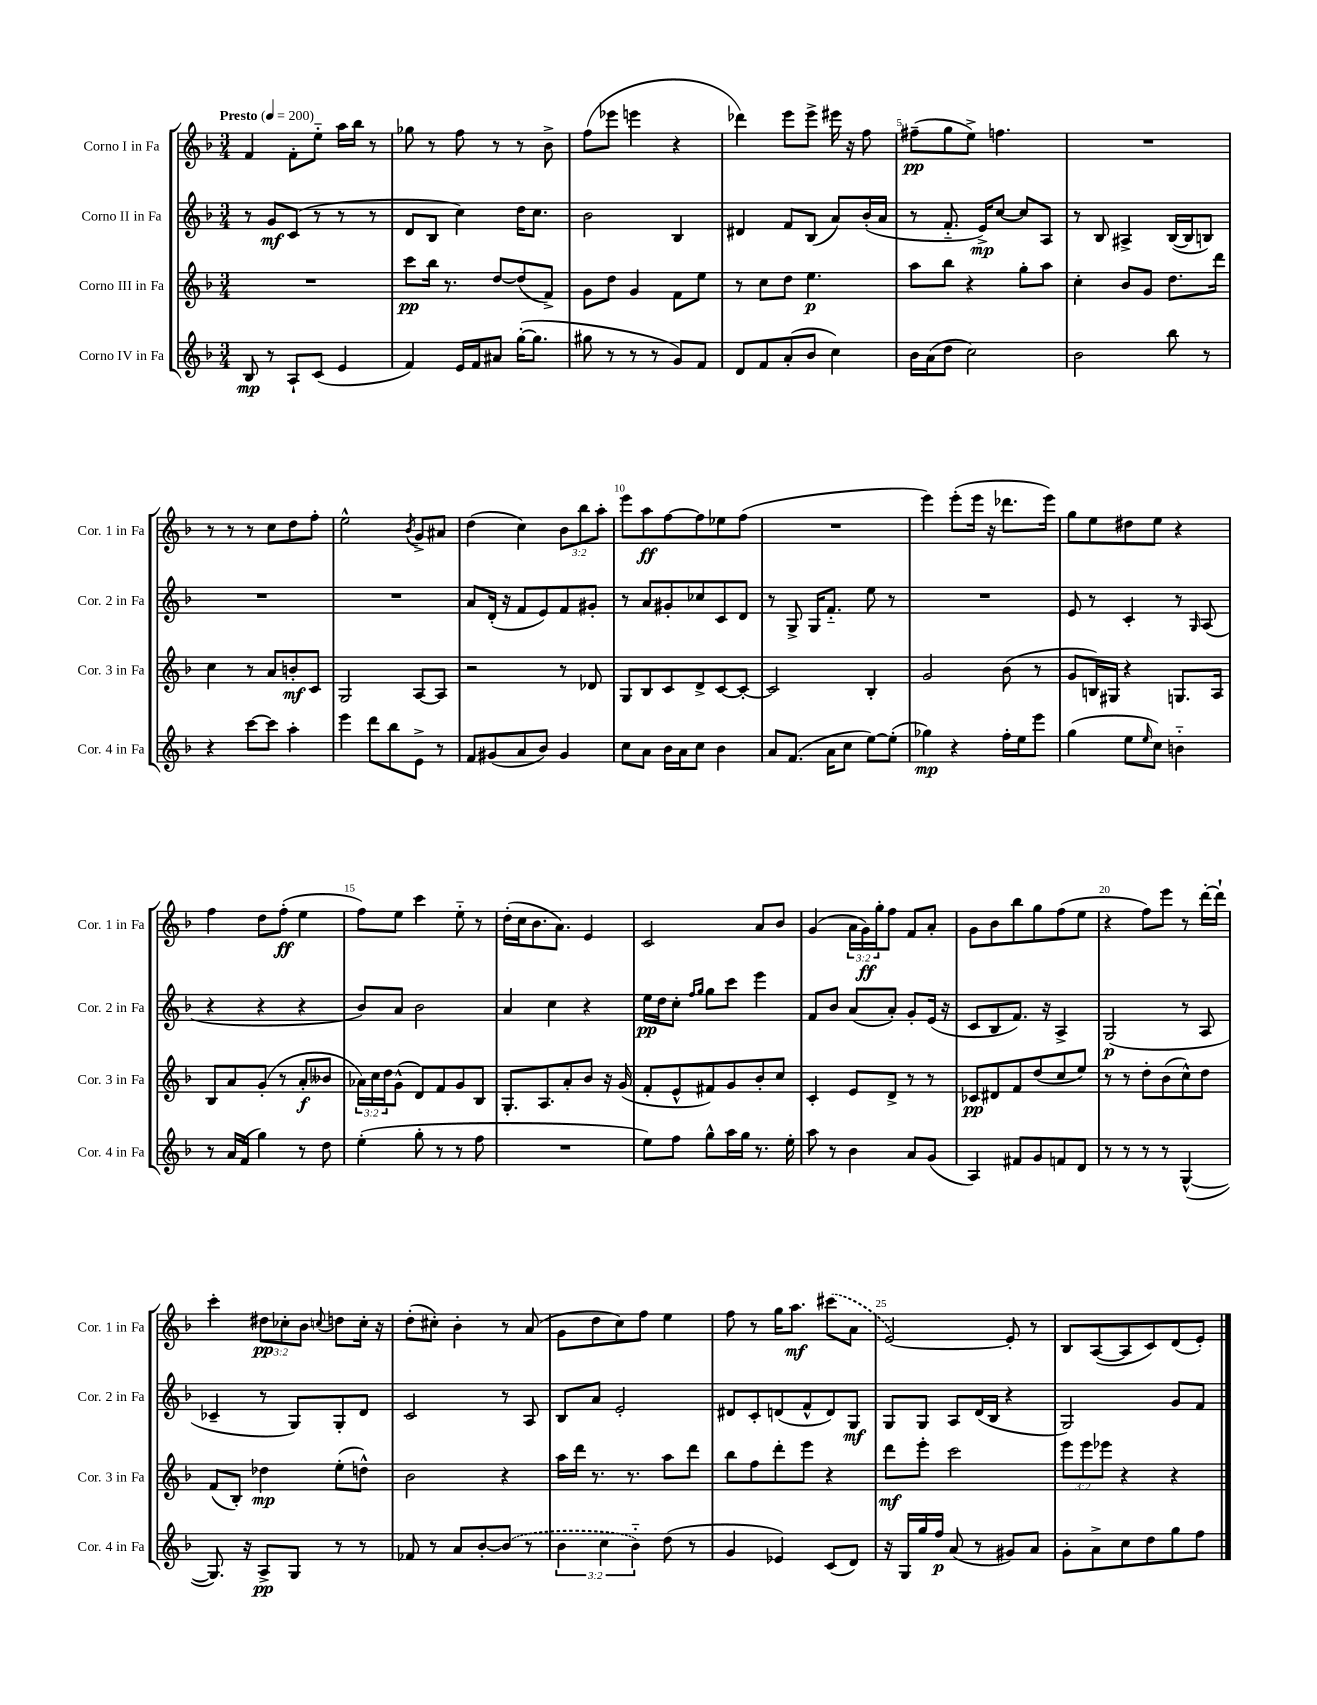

**kern	**kern	**kern	**kern
*staff4	*staff3	*staff2	*staff1
*clefG2	*clefG2	*clefG2	*clefG2
*k[b-]	*k[b-]	*k[b-]	*k[b-]
*M3/4	*M3/4	*M3/4	*M3/4
*MM200	*MM200	*MM200	*MM200
8B-	2.r	8r	4f
8r	.	8g	.
8A`	.	(8c	8f'
(8c	.	8r	8ee'~
4e	.	8r	16aa
.	.	.	16bb-
.	.	8r	8r
=	=	=	=
4f)	8ccc	8d	8gg-
.	16bb-	8B-	8r
.	8.r	.	.
16e	.	4cc)	8ff
16f	.	.	.
8a#	[8dd	.	8r
([16gg'	(8dd]	16dd	8r
8.gg]	.	8.cc	.
.	8f^)	.	8b-^
=	=	=	=
8gg#	8g	2b-	(8ff
8r	8dd	.	8eee-
8r	4g	.	4eee
8r	.	.	.
8g)	8f	4B-	4r
8f	8ee	.	.
=	=	=	=
8d	8r	4d#	4ddd-)
8f	8cc	.	.
(8a'	8dd	8f	8eee
8b-	4.ee	(8B-	8eee^
4cc)	.	8a)	16eee#
.	.	.	16r
.	.	(16b-'	8ff
.	.	16a	.
=	=	=	=
16b-	8aa	8r	(8ff#~
(16a	.	.	.
8dd	8bb-	8.f'~	8gg
2cc)	4r	.	8ee^)
.	.	16e^)	.
.	.	[8cc	4.ff
.	8gg'	8cc]	.
.	8aa	8A	.
=	=	=	=
2b-	4cc'	8r	2.r
.	.	8B-	.
.	8b-	4A#^	.
.	8g	.	.
8bb-	8.dd	([16B-	.
.	.	16B-]	.
8r	.	8B)	.
.	16ddd	.	.
=	=	=	=
4r	4cc	2.r	8r
.	.	.	8r
[8ccc	8r	.	8r
8ccc]	8a	.	8cc
4aa'	8b'	.	8dd
.	8c	.	8ff'
=	=	=	=
4eee	2G	2.r	2ee^^
8ddd	.	.	.
8bb-	.	.	.
.	.	.	8qb-
8e^	[8A	.	8g^
8r	8A]	.	8a#
=	=	=	=
8f	2r	8a	(4dd
(8g#	.	(16d'	.
.	.	16r	.
8a	.	8f	4cc)
8b-)	.	8e)	.
4g#	8r	8f	12b-
.	.	.	12bb-
.	8d-	8g#'	.
.	.	.	12aa'
=	=	=	=
8cc	8G	8r	8eee
8a	8B-	8a	8aa
16b-	8c	8g#'	[8ff
16a	.	.	.
8cc	8d^	8cc-	8ff]
4b-	[8c	8c	8ee-
.	8c'_	8d	(8ff
=	=	=	=
8a	2c]	8r	2.r
(8.f	.	8G^	.
.	.	16G	.
16a	.	8.f'~	.
8cc	.	.	.
[8ee)	4B-'	8ee	.
(8ee']	.	8r	.
=	=	=	=
4gg-)	2g	2.r	4eee)
4r	.	.	(8eee'
.	.	.	16eee
.	.	.	16r
16ff'	(8b-	.	8.ddd-
16ee	.	.	.
8eee	8r	.	.
.	.	.	16eee)
=	=	=	=
(4gg	8g	8e	8gg
.	16B)	8r	8ee
.	16G#	.	.
8ee	4r	4c'	8dd#
16qqee	.	.	.
8cc)	.	.	8ee
4b'~	8.G	8r	4r
.	.	16qqG	.
.	.	(8A	.
.	16A	.	.
=	=	=	=
8r	8B-	4r	4ff
16a	8a	.	.
(16f	.	.	.
4gg)	(8g'	4r	8dd
.	8r	.	(8ff'
8r	8a'	4r	4ee
8dd	8b--	.	.
=	=	=	=
(4ee'	24a-)	8b-)	8ff)
.	24cc	.	.
.	24dd	.	.
.	(8g^^	8a	8ee
8gg'	8d)	2b-	4ccc
8r	8f	.	.
8r	8g	.	8ee'~
8ff	8B-	.	8r
=	=	=	=
2.r	8.G'	4a	(16dd'
.	.	.	16cc
.	.	.	8.b-
.	8.A	.	.
.	.	4cc	.
.	.	.	8.a)
.	8a'	.	.
.	8b-	4r	4e
.	16r	.	.
.	(16g	.	.
=	=	=	=
8ee)	8f'	16ee	2c
.	.	16dd	.
8ff	8e^^	8cc'	.
.	.	16qqff	.
.	.	16qqgg	.
8gg^^	8f#)	8gg	.
16aa	8g	8ccc	.
16gg	.	.	.
8.r	8b-'	4eee	8a
.	8cc	.	8b-
16ee'	.	.	.
=	=	=	=
8aa	4c'	8f	(4g
8r	.	8b-	.
4b-	8e	(8a	24a
.	.	.	24g)
.	.	.	24gg'
.	8d^	8a')	8ff
8a	8r	8g'	8f
(8g	8r	(16e	8a'
.	.	16r	.
=	=	=	=
4A)	8c-	8c	8g
.	8d#	8B-	8b-
8f#	8f	8.f)	8bb-
8g	(8dd	.	8gg
.	.	16r	.
8f	8cc	4A^	(8ff
8d	8ee)	.	8ee
=	=	=	=
8r	8r	(2G	4r
8r	8r	.	.
8r	8dd'	.	8ff)
8r	(8b-	.	8eee
([4G^^	8cc^^)	8r	8r
.	8dd	8A	[16ddd'
.	.	.	16ddd`]
=	=	=	=
8.G])	(8f	4c-~	4ccc'
.	8B-')	.	.
16r	.	.	.
8A^	4dd-	8r	12dd#
.	.	.	12cc-'
8G	.	8G)	.
.	.	.	12b-
.	.	.	8qqcc
8r	(8ee'	8G'	8dd
8r	8dd^^)	8d	16cc'
.	.	.	16r
=	=	=	=
8f-	2b-	2c	(8dd'
8r	.	.	8cc#')
8a	.	.	4b-'
[8b-'	.	.	.
(8b-]	4r	8r	8r
8r	.	8A	(8a
=	=	=	=
6b-	16aa	8B-	8g
.	16ddd	.	.
.	8.r	8a	8dd
6cc	.	.	.
.	.	2e'	8cc)
.	8.r	.	.
6b-'~)	.	.	.
.	.	.	8ff
(8dd	8aa	.	4ee
8r	8ddd	.	.
=	=	=	=
4g	8bb-	8d#	8ff
.	8ff	8c'	8r
4e-)	8ddd'	(8d	16gg
.	.	.	8.aa
.	8eee	8f^^	.
(8c	4r	8d)	(8ccc#
8d)	.	8G	8a
=	=	=	=
16r	8ddd	8G	[2e)
16G	.	.	.
16gg	8eee'	8G	.
16ff	.	.	.
(8a	2ccc	8A	.
8r	.	(16d	.
.	.	16B-	.
8g#)	.	4r	8e']
8a	.	.	8r
=	=	=	=
8g'	12eee	2G)	8B-
.	12eee	.	.
8a^	.	.	([8A
.	12eee-	.	.
8cc	4r	.	8A]
8dd	.	.	8c)
8gg	4r	8g	(8d
8ff	.	8f	8e')
==	==	==	==
*-	*-	*-	*-
